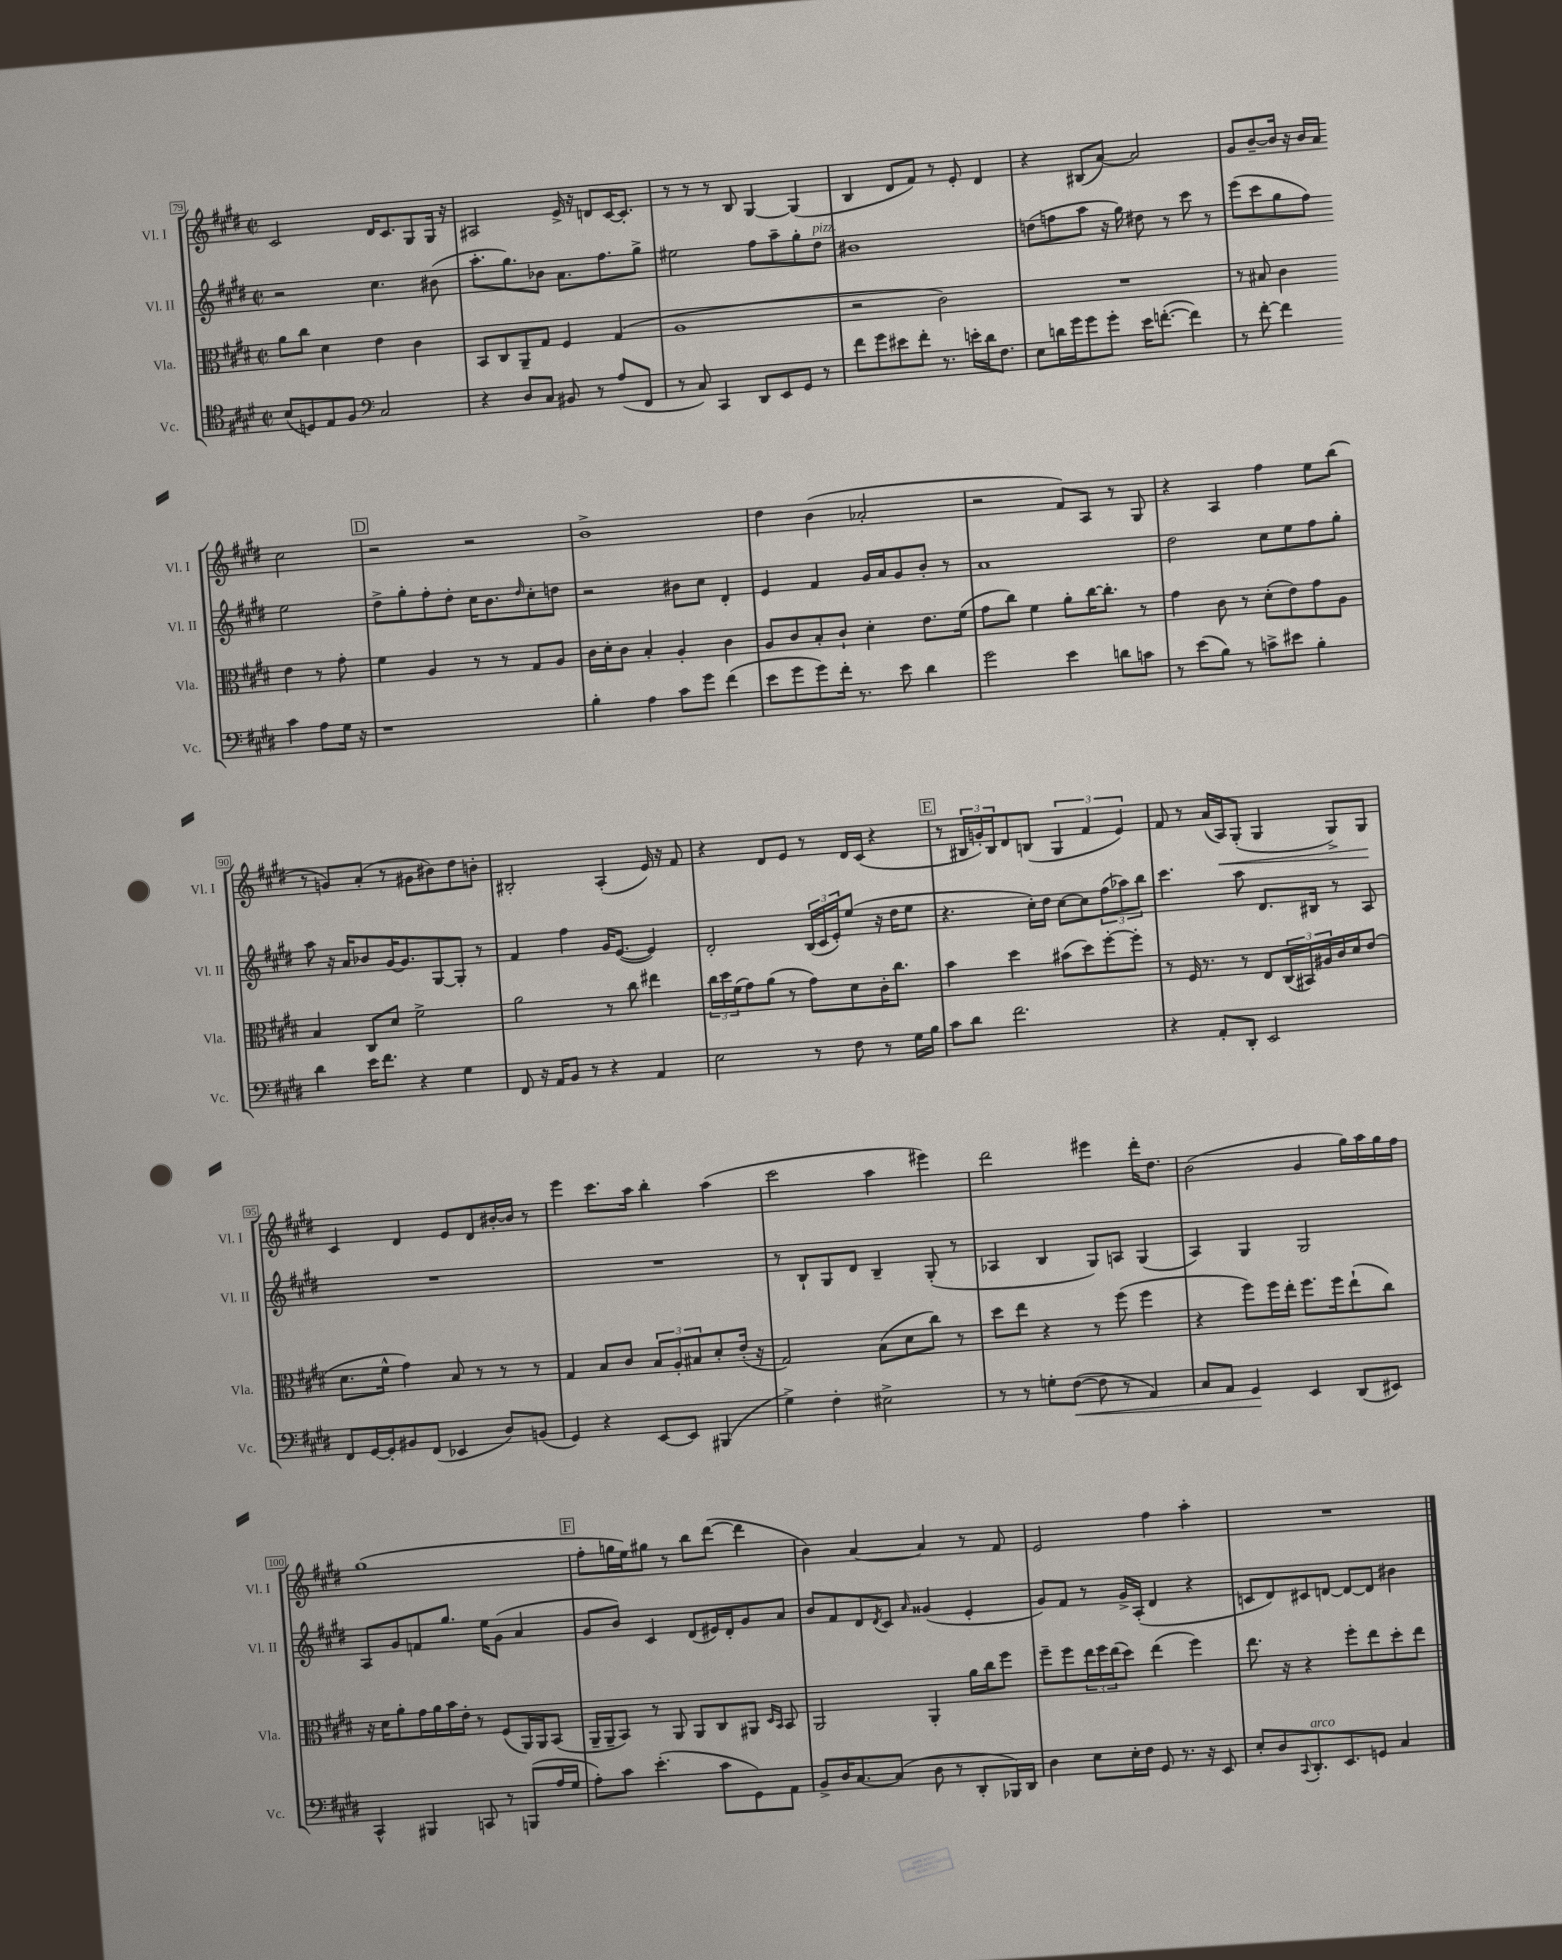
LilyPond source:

<<
\new StaffGroup <<
\new Staff = "s0" \with { instrumentName = "Vl. I" shortInstrumentName = "Vl. I" } {
    \clef treble \key e \major \defaultTimeSignature \time 2/2
    cis'2 dis'16 cis'8. gis8 gis16 r16 |
    ais2 e'16-> r16 d'8 cis'16~ cis'8.-. |
    r8 r8 r8 b8 gis4~ gis4( |
    b4 dis'8 fis'8) r8 e'8-. dis'4 |
    r4 bis8( a'8~) a'2 |
    gis'8 b'8~-- b'16 r16 b'16 a'16 cis''2 |
    \mark \markup { \box "D" } r2 r2 |
    b'1-> |
    dis''4 b'4( aes'2-. |
    r2 fis'8) a8 r8 gis8 |
    r4 a4 fis''4 e''8 b''8( |
    r8 g'8) a'8-.( r8 gis'8 bis'8) dis''8 b'8-. |
    bis2-. a4-.( e'16) r16 fis'8 |
    r4 dis'8 e'8 r8 dis'16 cis'16( r4 |
    \mark \markup { \box "E" } r8 \tuplet 3/2 { bis16 g'16-.) bis16 } dis'8 b8( \tuplet 3/2 { gis4 fis'4 e'4) } |
    fis'8 r8 a'16( a16\<) gis8-.( gis4 gis8->) gis8\! |
    cis'4 dis'4 e'8 dis'8 bis'16~-. bis'16 r8 |
    e'''4 cis'''8. a''16 b''4-. a''4( |
    cis'''2 a''4 eis'''4) |
    dis'''2 eis'''4 dis'''16-. dis''8. |
    b'2( gis'4 gis''16) a''16 gis''16 fis''16 |
    gis''1( |
    \mark \markup { \box "F" } fis''8-. g''16 e''16) gis''8 r8 b''8 dis'''8~( dis'''4 |
    b'4) a'4~ a'4 r8 fis'8 |
    e'2 fis''4 a''4-. |
    R1 \bar "|." |
}
\new Staff = "s1" \with { instrumentName = "Vl. II" shortInstrumentName = "Vl. II" } {
    \clef treble \key e \major \defaultTimeSignature \time 2/2
    r2 cis''4. bis'8( |
    a''8.-. gis''8.) bes'8 a'8. fis''8. gis''8-> |
    eis''2 fis''8 a''8-- gis''8-. dis''8^\markup { \italic "pizz." } |
    bis'1 |
    d''8( f''8 a''8 r16 gis''16) dis''8 r8 cis'''8 r8 |
    e'''8( cis'''8 gis''8 fis''8) e''2 |
    \mark \markup { \box "D" } dis''8-> gis''8-. fis''8-. dis''8-. cis''16 b'8. \grace { dis''16 } cis''8-. d''8 |
    r2 bis'8 cis''8 dis'4-. |
    e'4 fis'4 gis'16 a'16 gis'8 b'8-. r8 |
    a'1 |
    dis''2 cis''8 e''8 fis''8 gis''8-. |
    a''8 r16 a'16 bes'8 gis'16~ gis'8. gis8~ gis8-. r8 |
    fis'4 fis''4 gis'16 e'8.~( e'4) |
    dis'2-. \tuplet 3/2 { b16( cis'16 e'16-.) } e''8( r16 dis''16 e''8 |
    \mark \markup { \box "E" } r4. cis''16-.) dis''16 cis''8~ cis''8 \tuplet 3/2 { fis''8( aes''8) b''8 } |
    cis'''4. a''8 dis'8. bis16 r8 a8 |
    R1 |
    R1 |
    r8 b8-! gis8 dis'8 b4-- gis8-.( r8 |
    aes4 b4 gis8) a8 gis4( |
    a4) gis4 gis2 |
    a8 gis'8 f'8 gis''8. e''16 gis'8( a'4 |
    \mark \markup { \box "F" } gis'8 b'8) cis'4 dis'8( eis'16) dis'16-. gis'8 a'8 |
    b'8 fis'8 dis'8 \acciaccatura { dis'8 } cis'8 \grace { a'16 } gisis'4( e'4-. |
    gis'8) fis'8 r8 gis'16-> a16-.( dis'4 r4 |
    c'8 dis'8) cis'8 d'8~ d'8~ d'8 bis'4 \bar "|." |
}
\new Staff = "s2" \with { instrumentName = "Vla." shortInstrumentName = "Vla." } {
    \clef alto \key e \major \defaultTimeSignature \time 2/2
    a'8 cis''8 dis'4 e'4 cis'4 |
    b,8 cis8 a,8-- gis8 fis4 gis4( |
    a1 |
    r2 cis'2) |
    R1 |
    r8 bis8 cis'4 e'4 r8 gis'8-. |
    \mark \markup { \box "D" } fis'4 a4 r8 r8 gis8 a8 |
    cis'16 dis'16-. cis'8 b4-. a4-. cis'4 |
    a8 cis'8 b8-. cis'8-! dis'4-. e'8. fis'16( |
    gis'8 cis''8) fis'4 a'8-. cis''16~ cis''8.-. r8 |
    gis'4 cis'8 r8 dis'8-.( e'8) gis'8 a8 |
    b4 cis8 dis'8 fis'2-> |
    a'2 r8 cis''8 eis''4 |
    \tuplet 3/2 { cis''16 dis''16 fis'16( } gis'8) a'8( r8 gis'8) dis'8 cis'16-. cis''8. |
    \mark \markup { \box "E" } b'4 dis''4 bis'8( dis''8) fis''8~-. fis''8-. |
    r8 fis16 r8. r8 e8 \tuplet 3/2 { cis16( bis,16) ais16 } cis'16 dis'16 e'8( |
    dis'8. fis'16-^ gis'4) b8 r8 r8 r8 |
    gis4 b8 cis'8 \tuplet 3/2 { b8 a8-. bis8 } dis'8-. e'16-.( r16 |
    gis2) b8( dis'8 cis''8) r8 |
    dis''8 e''8 r4 r8 fis''8( fis''4 |
    r4 fis''8) fis''16 e''16-. fis''8. fis''16 e''8-!( cis''8) |
    r16 dis'16 a'8-. gis'16 a'16 b'16 e'16-. r8 fis8( a,16) a,16 b,8( |
    \mark \markup { \box "F" } a,16-- a,16-- b,8) r8 a,8 a,8 cis8 ais,8 \grace { dis16 b,16 } b,8 |
    a,2 a,4-. a'16 cis''16 fis''8 |
    fis''8-- fis''8 \tuplet 3/2 { e''16 fis''16 e''16( } dis''8) e''4( fis''4) |
    e''8. r16 r4 fis''8-. e''8 dis''8-. e''8 \bar "|." |
}
\new Staff = "s3" \with { instrumentName = "Vc." shortInstrumentName = "Vc." } {
    \clef tenor \key e \major \defaultTimeSignature \time 2/2
    b8( d8) e8 fis8 \clef bass cis2 |
    r4 dis8 cis8 bis,8 r8 a8( fis,8 |
    r8 cis8) cis,4 dis,8 e,8 gis,8 r8 |
    fis'8 gis'8 eis'8 fis'8-. r8. e'16-. dis'16 fis8. |
    e8 d'16 gis'16 gis'8 gis'8-. e'16 f'8.~-.( f'4) |
    r8 fis'8~-. fis'4 cis'4 a8 gis16 r16 |
    \mark \markup { \box "D" } r1 |
    b4-. a4 cis'8 gis'8 fis'4( |
    e'8 gis'8 gis'8) fis'16-. r8. e'8 dis'4 |
    gis'2 e'4 d'8 c'8 |
    r8 e'8( b8) r8 c'8-> eis'8 b4-. |
    dis'4 e'16 fis'8. r4 gis4 |
    fis,8 r16 a,16 b,8 r8 r4 a,4 |
    e2 r8 fis8 r8 gis16 b16 |
    \mark \markup { \box "E" } cis'8 dis'8 fis'2. |
    r4 a,8-. dis,8-. e,2 |
    fis,8 gis,16~ gis,16-. bis,8 fis,8( ees,4 dis8) b,8( |
    gis,4) r4 e,8~ e,8 bis,,4( |
    gis4->) fis4-. eis2-> |
    r8 r8 g8-. fis8~\<( fis8 r8 a,4) |
    cis8 a,8 gis,4\! e,4 dis,8( eis,8) |
    cis,4-^ bis,,4 c,8 r8 b,,8( a16 gis16 |
    \mark \markup { \box "F" } a8-.) cis'8 e'4.-.( cis'8 gis,8) a,8 |
    b,8-> dis16 cis8.~ cis8( dis8 r8 dis,8-. bes,,16) dis,16 |
    dis4 e8 e16-. fis16 gis,8 r8. r16 e,8 |
    e8-. dis8 \appoggiatura { cis,8 } dis,8.-.^\markup { \italic "arco" } e,8. g,8 cis4 \bar "|." |
}
>>
>>
\layout { \context { \Score currentBarNumber = #79 \override BarNumber.stencil = #(make-stencil-boxer 0.1 0.3 ly:text-interface::print) } }
